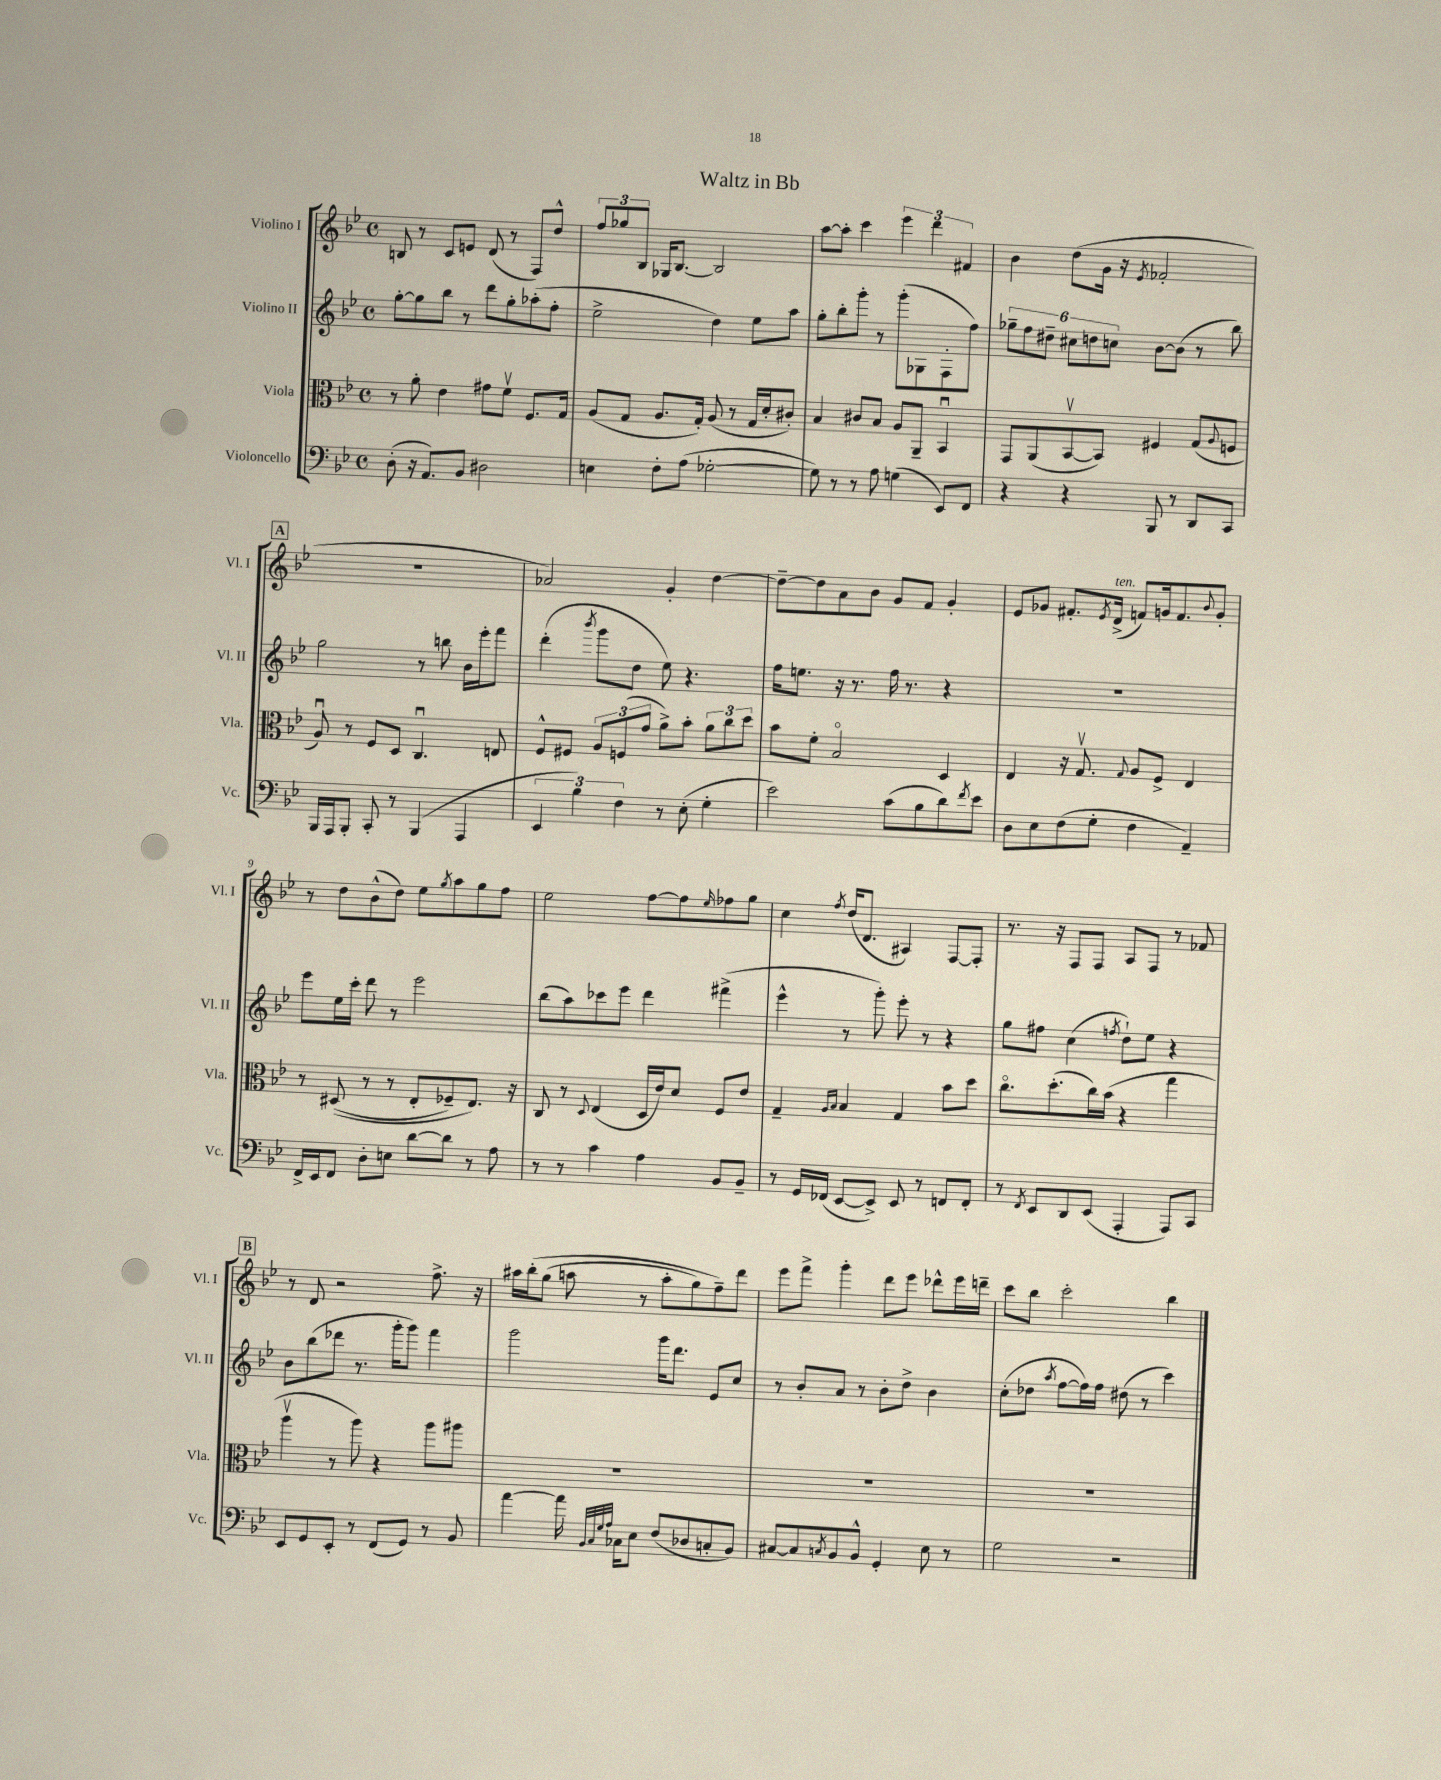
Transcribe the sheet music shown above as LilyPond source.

\header { title = "Waltz in Bb" }
<<
\new StaffGroup <<
\new Staff = "s0" \with { instrumentName = "Violino I" shortInstrumentName = "Vl. I" } {
    \clef treble \key bes \major \defaultTimeSignature \time 4/4
    b8 r8 c'8 e'8 d'8( r8 f8) d''8-^ |
    \tuplet 3/2 { f''8 ges''8 bes8 } ges16 bes8.~ bes2 |
    a''8~ a''8-. c'''4 \tuplet 3/2 { ees'''4 d'''4 fis'4 } |
    bes'4 d''8( g'16 r16 \acciaccatura { ees'8 } fes'2-. |
    \mark \markup { \box "A" } R1 |
    aes'2) g'4-. d''4~ |
    d''8~-- d''8 a'8 bes'8 g'8 f'8 g'4-. |
    ees'8 ges'8 fis'8.-. \acciaccatura { ees'8 } d'16->^\markup { \italic "ten." }( f'8) g'16 f'8. \appoggiatura { bes'8 } g'8-. |
    r8 d''8 bes'8-^( d''8) ees''8 \acciaccatura { g''8 } a''8 g''8 f''8 |
    ees''2 f''8~ f''8 \grace { ees''16 } fes''8 g''8 |
    c''4 \acciaccatura { f''8 } d''16( d'8. ais4) f8~ f8-. |
    r8. r16 f8 f8 a8 f8 r8 fes'8 |
    \mark \markup { \box "B" } r8 d'8 r2 f''8.-> r16 |
    ais''16 bes''16-.\( g''8( a''8 r8 a''8-. g''8) f''8--\) d'''8 |
    ees'''8 f'''8-> g'''4-. d'''8 ees'''8 des'''8-^ ees'''16 d'''16-- |
    c'''8 bes''8 c'''2-. bes''4 \bar "|." |
}
\new Staff = "s1" \with { instrumentName = "Violino II" shortInstrumentName = "Vl. II" } {
    \clef treble \key bes \major \defaultTimeSignature \time 4/4
    g''8~-. g''8 bes''8 r8 d'''8 g''8-. aes''8-.( f''8-. |
    ees''2-> d''4) ees''8 a''8 |
    g''8-. bes''8-. g'''8-. r8 g'''8-.( ges8 f8-. f''8) |
    \tuplet 6/4 { ges''8-- f''8 dis''8-- cis''8 d''8 c''8 } bes'8~ bes'8( r8 bes''8) |
    \mark \markup { \box "A" } g''2 r8 b''8 bes'16 ees'''16-. f'''8 |
    d'''4-.( \acciaccatura { bes'''8 } g'''8 d''8 ees''8) r4. |
    f''16 e''8. r16 r8. f''16 r8. r4 |
    R1 |
    ees'''8 ees''16 c'''16-. d'''8 r8 ees'''2 |
    bes''8( a''8) ces'''8 ees'''8 d'''4 fis'''4->( |
    ees'''4-^ r8 g'''8-.) ees'''8-. r8 r4 |
    g''8 fis''8 c''4( \acciaccatura { f''8 } d''8-!) ees''8 r4 |
    \mark \markup { \box "B" } bes'8 bes''8( des'''8 r8. g'''16-. g'''8) f'''4 |
    g'''2 g'''16 d'''8. ees'8 c''8 |
    r8 bes'8-. a'8 r8 bes'8-. d''8-> bes'4 |
    c''8-.( des''8 \acciaccatura { a''8 } f''8~ f''16) f''16 dis''8( r8 c'''4) \bar "|." |
}
\new Staff = "s2" \with { instrumentName = "Viola" shortInstrumentName = "Vla." } {
    \clef alto \key bes \major \defaultTimeSignature \time 4/4
    r8 a'8-. ees'4 gis'8 f'8\upbow f8. g16 |
    a8( g8 a8. g16-.) a8( r8 g16 d'16-. cis'8-.) |
    bes4 cis'8 bes8 a8 a,8-- bes,4\downbow |
    g,8 a,8( bes,8~\upbow bes,8) fis4 g8( \appoggiatura { a8 } f8 |
    \mark \markup { \box "A" } a8\downbow) r8 f8 d8 c4.\downbow e8 |
    f8-^ fis8 \tuplet 3/2 { a8 f8( g'8 } a'8->) bes'8-. \tuplet 3/2 { a'8 c''8 d''8 } |
    bes'8 f'8-. bes2\flageolet d4 |
    ees4 r16 g8.\upbow \appoggiatura { g8 } a8 f8-> ees4 |
    r8 dis8(\( r8 r8 ees8-. fes8--) ees8.\) r16 |
    c8 r8 \appoggiatura { d8 } ees4( d16 ees'16) d'8 f8 ees'8 |
    g4-- \grace { a16 bes16 } bes4 g4 bes'8 d''8 |
    c''8.\flageolet d''8.-.( c''16) bes'16( r4 g''4 |
    \mark \markup { \box "B" } a''4\upbow r8 a''8) r4 a''8 ais''8 |
    R1 |
    R1 |
    R1 \bar "|." |
}
\new Staff = "s3" \with { instrumentName = "Violoncello" shortInstrumentName = "Vc." } {
    \clef bass \key bes \major \defaultTimeSignature \time 4/4
    d8-.( r16 a,8.) bes,8 dis2 |
    e4 f8-. a8( ges2~-. |
    ges8) r8 r8 a8 g4( ees,8) f,8 |
    r4 r4 bes,,8 r8 d,8 c,8 |
    \mark \markup { \box "A" } bes,,16 a,,16 bes,,8-. c,8-. r8 bes,,4( a,,4 |
    \tuplet 3/2 { ees,4 bes4) f4 } r8 ees8-.( g4-. |
    ees'2) c'8( bes8 d'8) \acciaccatura { f'8 } ees'8 |
    d8 ees8 f8( g8-. f4 a,4--) |
    f,16-> ees,16 f,8 d8-. e8 d'8~ d'8 r8 a8 |
    r8 r8 c'4 a4 bes,8 bes,8-- |
    r8 g,16 fes,16( ees,8~ ees,8->) ees,8 r8 f,8 f,8-. |
    r8 \acciaccatura { f,8 } ees,8 d,8 ees,8( a,,4-. a,,8) c,8 |
    \mark \markup { \box "B" } ees,8 g,8 ees,8-. r8 f,8( g,8) r8 bes,8 |
    a'4~ a'16 \grace { bes,32 c32 g32 a32 } ces16 ees8 f8( des8 c8-. bes,8) |
    cis8~ cis8 \acciaccatura { c8 } bes,8 bes,8-^ g,4-. ees8 r8 |
    g2 r2 \bar "|." |
}
>>
>>
